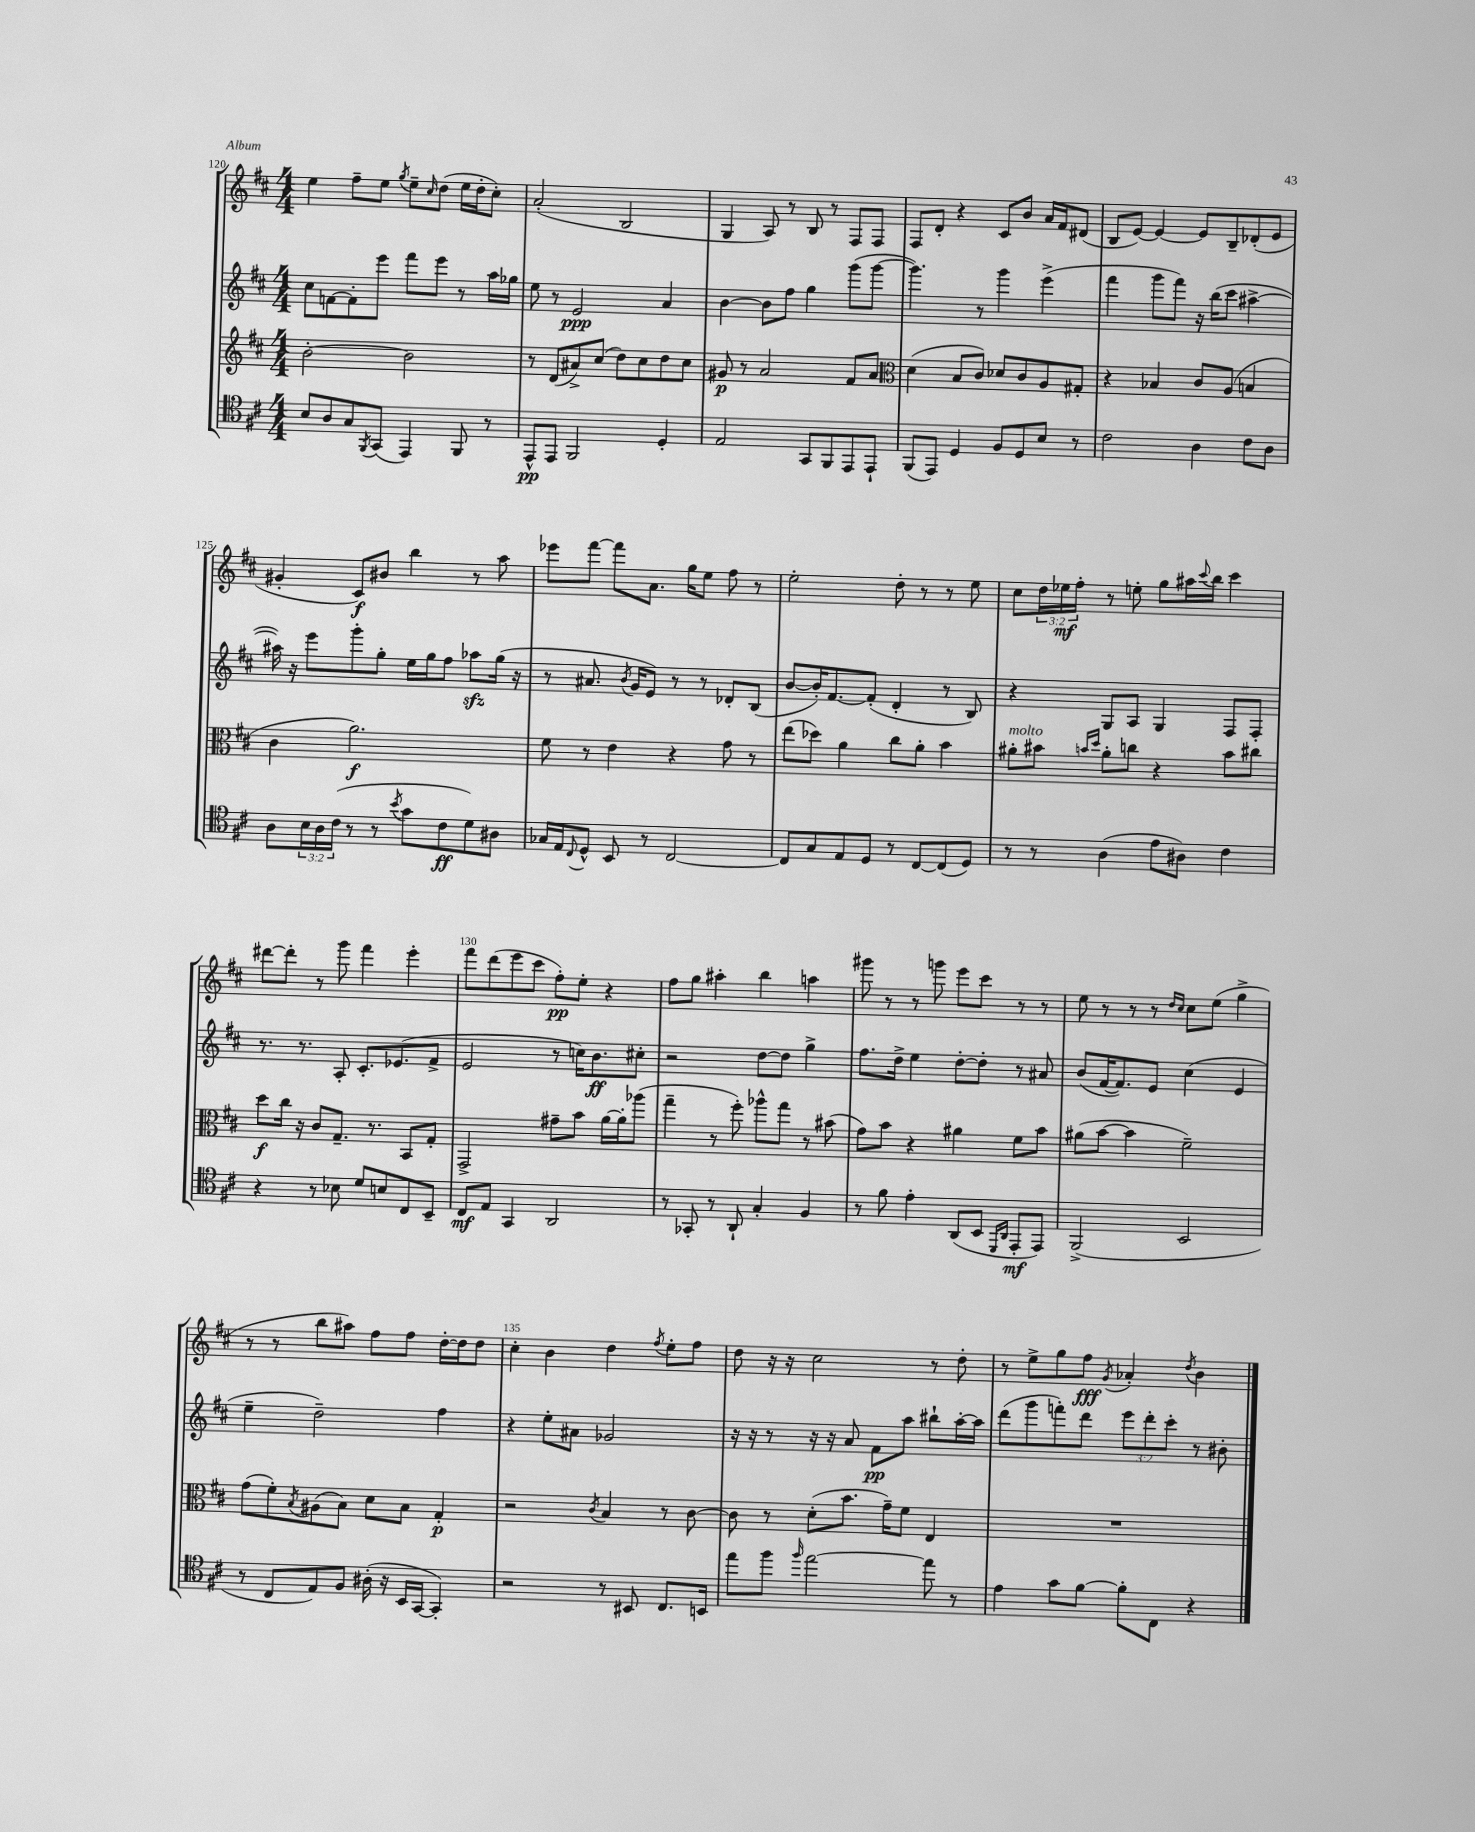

**kern	**dynam	**kern	**dynam	**kern	**dynam	**kern	**dynam
*part4	*part4	*part3	*part3	*part2	*part2	*part1	*part1
*staff4	*staff4	*staff3	*staff3	*staff2	*staff2	*staff1	*staff1
*clefC4	*	*clefG2	*	*clefG2	*	*clefG2	*
*k[f#c#]	*	*k[f#c#]	*	*k[f#c#]	*	*k[f#c#]	*
*M4/4	*	*M4/4	*	*M4/4	*	*M4/4	*
=120	=120	=120	=120	=120	=120	=120	=120
8B/L	.	[2b'\	.	8cc#\L	.	4ee\	.
8A/	.	.	.	[8fn\	.	.	.
8G/	.	.	.	8f'\]	.	8ff#~\L	.
8qFF#/	.	.	.	.	.	.	.
(8GG/J	.	.	.	8eee\J	.	8ee\J	.
.	.	.	.	.	.	8qgg/	.
4EE/)	.	2b\]	.	8fff#\L	.	8ee~\L	.
.	.	.	.	.	.	16qqcc#/	.
.	.	.	.	8eee\J	.	(8dd\J	.
8FF#/	.	.	.	8r	.	16ee\LL	.
.	.	.	.	.	.	16dd'\J	.
8r	.	.	.	16aa\LL	.	8cc#'\J)	.
.	.	.	.	16gg-X\JJ	.	.	.
=121	=121	=121	=121	=121	=121	=121	=121
8EE^^/L	pp	8r	.	8ee\	.	(2a'/	.
8EE/J	.	(8d/L	.	8r	.	.	.
2FF#/	.	8a#X^/)	.	2e/	ppp	.	.
.	.	(8cc#/J	.	.	.	.	.
.	.	8dd\L)	.	.	.	2B/	.
.	.	8cc#\	.	.	.	.	.
4D'/	.	8dd\	.	4a/	.	.	.
.	.	8cc#\J	.	.	.	.	.
=122	=122	=122	=122	=122	=122	=122	=122
2E/	.	8g#X/	p	[4b\	.	4G/	.
.	.	8r	.	.	.	.	.
.	.	2a/	.	8b\L]	.	8A/)	.
.	.	.	.	8ff#\J	.	8r	.
8GG/L	.	.	.	4gg\	.	8B/	.
8FF#/	.	.	.	.	.	8r	.
8EE/	.	8f#/L	.	(8ggg\L	.	8F#/L	.
8EE`/J	.	8a/J	.	[8ggg\J	.	8F#/J	.
=123	=123	=123	=123	=123	=123	=123	=123
*	*	*clefC3	*	*	*	*	*
(8FF#/L	.	(4d\	.	4.ggg\])	.	8F#/L	.
8EE/J)	.	.	.	.	.	8d'/J	.
4D/	.	8B/L	.	.	.	4r	.
.	.	8c#/J)	.	8r	.	.	.
8F#/L	.	8d-X/L	.	4ggg\	.	8c#/L	.
8D/	.	8c#/	.	.	.	8b/J	.
8B/J	.	8A/	.	(4eee^\	.	16a/LL	.
.	.	.	.	.	.	16f#/J	.
8r	.	8G#X'/J	.	.	.	(8d#X/J	.
=124	=124	=124	=124	=124	=124	=124	=124
2c#\	.	4r	.	4fff#\	.	8B/L	.
.	.	.	.	.	.	[8e/J)	.
.	.	4B-X/	.	8ggg\L	.	4e/_	.
.	.	.	.	8fff#\J)	.	.	.
4A\	.	8c#/L	.	16r	.	8e/L]	.
.	.	.	.	(16bb\KL	.	.	.
.	.	(8A/J	.	8ccc#\J	.	8B~/	.
8c#\L	.	4Bn/	.	[4aa#X^\	.	(8d-X'/	.
8A\J	.	.	.	.	.	8e/J	.
!!LO:LB:g=z
=125	=125	=125	=125	=125	=125	=125	=125
8A\L	.	4c#\	.	16aa#X\])	.	4g#X'/	.
.	.	.	.	16r	.	.	.
24B\L	.	.	.	8eee\L	.	.	.
24A\	.	.	.	.	.	.	.
(24c#\JJ	.	.	.	.	.	.	.
8r	.	2.a\)	f	8ggg'\	.	8c#/L)	f
8r	.	.	.	8gg'\J	.	8b#X/J	.
8qb/	.	.	.	.	.	.	.
8g\L	.	.	.	16ee\LL	.	4bb\	.
.	.	.	.	16gg\J	.	.	.
8c#\	ff	.	.	8ff#\J	.	.	.
8d\)	.	.	.	8aa-Xzz\L	.	8r	.
8A#X\J	.	.	.	(16gg\Jk	.	8aa\	.
.	.	.	.	16r	.	.	.
=126	=126	=126	=126	=126	=126	=126	=126
16G-X/LL	.	8f#\	.	8r	.	8eee-X\L	.
16E/J	.	.	.	.	.	.	.
8qqC#/	.	.	.	.	.	.	.
8D^^/J	.	8r	.	8.a#X/	.	[8fff#\J	.
8BB/	.	4e\	.	.	.	8fff#\L]	.
.	.	.	.	8qb/	.	.	.
.	.	.	.	16g/KL	.	.	.
8r	.	.	.	8e/J)	.	8.a\J	.
[2C#/	.	4r	.	8r	.	.	.
.	.	.	.	.	.	16gg\KL	.
.	.	.	.	8r	.	8ee\J	.
.	.	8g\	.	8d-X'/L	.	8ff#\	.
.	.	8r	.	(8B/J	.	8r	.
=127	=127	=127	=127	=127	=127	=127	=127
8C#/L]	.	(8ee\L	.	[8b/L	.	2ee'\	.
8G/	.	8dd-X\J)	.	16b'/K])	.	.	.
.	.	.	.	[8.f#/	.	.	.
8E/	.	4a\	.	.	.	.	.
8D/J	.	.	.	(8f#'/J]	.	.	.
8r	.	8cc#\L	.	4d'/	.	8dd'\	.
[8C#/L	.	8a'\J	.	.	.	8r	.
(8C#/]	.	4b\	.	8r	.	8r	.
8D/J)	.	.	.	8B/)	.	8ee\	.
=128	=128	=128	=128	=128	=128	=128	=128
!	!	!LO:TX:a:i:t=molto	!	!	!	!	!
8r	.	8a#X'\L	.	4r	.	8cc#\L	.
8r	.	8b#X\J	.	.	.	24dd\L	.
.	.	.	.	.	.	24ee-X\	mf
.	.	.	.	.	.	24ff#'\JJ	.
.	.	16qqbn/LL	.	.	.	.	.
.	.	16qqdd/JJ	.	.	.	.	.
(4A\	.	8a#'\L	.	8G/L	.	8r	.
.	.	8ccn\J	.	8A/J	.	8een'\	.
8e\L	.	4r	.	4G/	.	8gg\L	.
8A#X\J)	.	.	.	.	.	16aa#X\L	.
.	.	.	.	.	.	8qqccc#/	.
.	.	.	.	.	.	16bb\JJ	.
4c#\	.	8b\L	.	8F#/L	.	4ccc#\	.
.	.	8cc#X\J	.	8F#'/J	.	.	.
!!LO:LB:g=z
=129	=129	=129	=129	=129	=129	=129	=129
4r	.	8dd\L	f	8.r	.	[8ddd#X\L	.
.	.	16cc#\Jk	.	.	.	8ddd#'\J]	.
.	.	16r	.	8.r	.	.	.
8r	.	8c#/L	.	.	.	8r	.
8B-X\	.	8.G~/J	.	8A'/	.	8ggg\	.
8d/L	.	.	.	8.c#'/L	.	4fff#\	.
.	.	8.r	.	.	.	.	.
8Bn/	.	.	.	.	.	.	.
.	.	.	.	(8.e-X/	.	.	.
8C#/	.	8BB/L	.	.	.	4eee'\	.
8BB~/J	.	8G'/J	.	8f#^/J	.	.	.
=130	=130	=130	=130	=130	=130	=130	=130
8C#/L	mf	2GG^/	.	2e/	.	8fff#\L	.
8E/J	.	.	.	.	.	(8ddd\	.
4GG/	.	.	.	.	.	8eee\	.
.	.	.	.	.	.	8ccc#\J	.
2AA/	.	8g#X~\L	.	8r	.	8ff#'\L)	pp
.	.	8b\J	.	16ccn\KL)	.	8ee'\J	.
.	.	.	.	8.b\	ff	.	.
.	.	[16a\LL	.	.	.	4r	.
.	.	16a'\J]	.	.	.	.	.
.	.	(8aa-X\J	.	8cc#X'\J	.	.	.
=131	=131	=131	=131	=131	=131	=131	=131
8r	.	4gg~\	.	2r	.	8ff#\L	.
8GG-X'/	.	.	.	.	.	8gg\J	.
8r	.	8r	.	.	.	4aa#X'\	.
8AA`/	.	8ff#'\)	.	.	.	.	.
4G'/	.	8aa-X^^\L	.	[8dd\L	.	4bb\	.
.	.	8gg\J	.	8dd\J]	.	.	.
4F#/	.	8r	.	4gg^\	.	4aan\	.
.	.	(8b#X\	.	.	.	.	.
=132	=132	=132	=132	=132	=132	=132	=132
8r	.	8g\L)	.	8.ff#\L	.	8ggg#X\	.
8f#\	.	8b\J	.	.	.	8r	.
.	.	.	.	16dd^\Jk	.	.	.
4e'\	.	4r	.	4ee\	.	8r	.
.	.	.	.	.	.	8gggn\	.
(8AA/L	.	4a#X\	.	[8dd'\L	.	8eee\L	.
8BB/J	.	.	.	8dd'\J]	.	8ccc#\J	.
16qqDD/LL	.	.	.	.	.	.	.
16qqAA/JJ	.	.	.	.	.	.	.
8EE'/L	mf	8f#\L	.	8r	.	8r	.
8EE/J)	.	8b\J	.	8a#X/	.	8r	.
=133	=133	=133	=133	=133	=133	=133	=133
(2FF#^/	.	(8a#X\L	.	(8b/L	.	8ee\	.
.	.	[8b\J	.	[16f#/K	.	8r	.
.	.	.	.	8.f#/])	.	.	.
.	.	4b\]	.	.	.	8r	.
.	.	.	.	8e/J	.	8r	.
.	.	.	.	.	.	16qqdd/LL	.
.	.	.	.	.	.	16qqcc#/JJ	.
2BB/	.	2f#~\)	.	(4cc#\	.	8cc#\L	.
.	.	.	.	.	.	(8ee\J	.
.	.	.	.	4e/	.	4gg^\	.
!!LO:LB:g=z
=134	=134	=134	=134	=134	=134	=134	=134
8r	.	(8g\L	.	4ee~\	.	8r	.
8C#/L	.	8f#'\)	.	.	.	8r	.
.	.	8qB/	.	.	.	.	.
8E/)	.	(8A#X\	.	2dd~\)	.	8bb\L	.
8F#/J	.	8B\J)	.	.	.	8aa#X\J)	.
(16A#X'\	.	8d\L	.	.	.	8ff#\L	.
16r	.	.	.	.	.	.	.
16BB/LL	.	8B\J	.	.	.	8ff#\J	.
[16GG/JJ	.	.	.	.	.	.	.
4GG'/])	.	4G'/	p	4ff#\	.	[16dd'\LL	.
.	.	.	.	.	.	16dd\J]	.
.	.	.	.	.	.	8dd\J	.
=135	=135	=135	=135	=135	=135	=135	=135
2r	.	2r	.	4r	.	4cc#'\	.
.	.	.	.	8ee'\L	.	4b\	.
.	.	.	.	8a#X\J	.	.	.
.	.	8qc#/	.	.	.	.	.
8r	.	4B/	.	2g-X/	.	4dd\	.
8BB#X/	.	.	.	.	.	.	.
.	.	.	.	.	.	8qff#/	.
8.C#/L	.	8r	.	.	.	8ee'\L	.
.	.	[8c#\	.	.	.	8ff#\J	.
16BBn/Jk	.	.	.	.	.	.	.
=136	=136	=136	=136	=136	=136	=136	=136
8ee\L	.	8c#\]	.	16r	.	8dd\	.
.	.	.	.	16r	.	.	.
8ff#\J	.	8r	.	8r	.	16r	.
.	.	.	.	.	.	16r	.
16qqff#/	.	.	.	.	.	.	.
[2ee\	.	(8d'\L	.	16r	.	2cc#\	.
.	.	.	.	16r	.	.	.
.	.	8.b\J	.	8a/	.	.	.
.	.	.	.	8f#\L	pp	.	.
.	.	16g~\KL)	.	.	.	.	.
.	.	8f#\J	.	8aa\J	.	.	.
8ee\]	.	4E/	.	8bb#X`\L	.	8r	.
8r	.	.	.	[16aa'\L	.	8dd'\	.
.	.	.	.	16aa\JJ]	.	.	.
=137	=137	=137	=137	=137	=137	=137	=137
4e\	.	1r	.	(8ddd\L	.	8r	.
.	.	.	.	8ggg\	.	8ee^\L	.
8g\L	.	.	.	8fffn'\)	.	8gg\	.
[8f#\J	.	.	.	8ddd\J	.	8ff#\J	fff
.	.	.	.	.	.	8qg/	.
8f#'\L]	.	.	.	12eee\L	.	4a-X'/	.
.	.	.	.	12ddd'\	.	.	.
8C#\J	.	.	.	.	.	.	.
.	.	.	.	12ccc#'\J	.	.	.
.	.	.	.	.	.	8qdd/	.
4r	.	.	.	8r	.	4b\	.
.	.	.	.	8b#X'\	.	.	.
==	==	==	==	==	==	==	==
*-	*-	*-	*-	*-	*-	*-	*-
